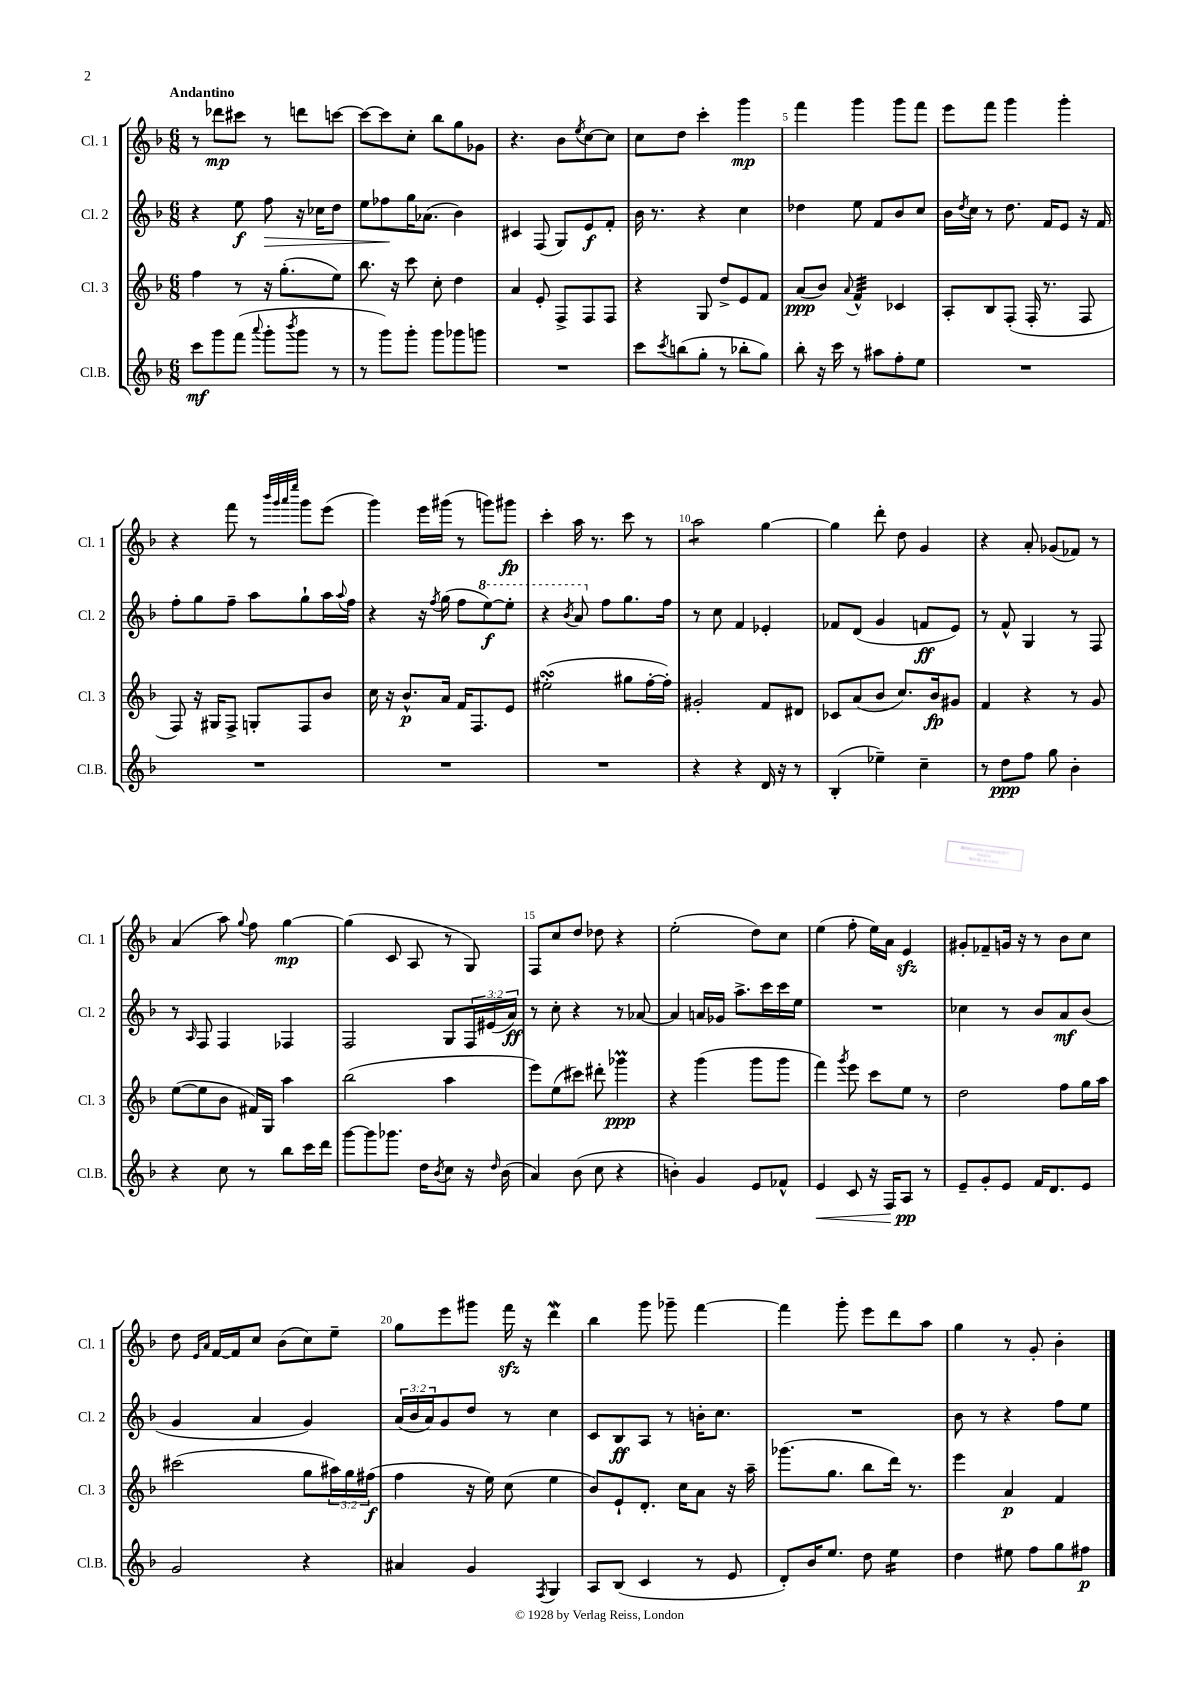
<<
\new StaffGroup <<
\new Staff = "s0" \with { instrumentName = "Cl. 1" shortInstrumentName = "Cl. 1" } {
    \clef treble \key f \major \numericTimeSignature \time 6/8 \tempo "Andantino"
    r8 des'''8\mp cis'''8 r8 d'''8 c'''8~ |
    c'''8~ c'''8 c''8-. bes''8 g''8 ges'8 |
    r4. bes'8 \acciaccatura { e''8 } c''8~ c''8 |
    c''8 d''8 c'''4-. g'''4\mp |
    f'''4 g'''4 g'''8 f'''8 |
    e'''8 f'''8 g'''4 g'''4-. |
    r4 f'''8 r8 \grace { bes'''32 g'''32 a'''32 e''''32 } g'''8 e'''8( |
    g'''4) e'''16 gis'''16( r8 g'''8) gis'''8\fp |
    c'''4-. a''16 r8. c'''8 r8 |
    a''2:8 g''4~ |
    g''4 d'''8-. d''8 g'4 |
    r4 a'8-. ges'8( fes'8) r8 |
    a'4( a''8) \appoggiatura { g''8 } f''8 g''4~\mp |
    g''4( c'8 a8 r8 g8) |
    f8 c''8 d''8 des''8 r4 |
    e''2-.( d''8) c''8 |
    e''4( f''8-. e''16) a'16 e'4\sfz |
    gis'8-. fes'8-- g'16 r16 r8 bes'8 c''8 |
    d''8 \grace { e'16 a'16 } f'16~ f'16 c''8 bes'8( c''8) e''8-- |
    g''8 e'''8 gis'''8 f'''16\sfz r16 d'''4\mordent |
    bes''4 g'''8 ges'''8-- f'''4~ |
    f'''4 g'''8-. e'''8 d'''8 a''8 |
    g''4 r8 g'8-. bes'4-. \bar "|." |
}
\new Staff = "s1" \with { instrumentName = "Cl. 2" shortInstrumentName = "Cl. 2" } {
    \clef treble \key f \major \numericTimeSignature \time 6/8 \override Staff.TupletNumber.text = #tuplet-number::calc-fraction-text
    r4 e''8\f f''8\> r16 ces''16 d''8 |
    e''8 fes''8\! g''16 aes'8.( bes'4) |
    cis'4 f8( g8) e'8\f f'8-. |
    bes'16 r8. r4 c''4 |
    des''4 e''8 f'8 bes'8 c''8 |
    bes'16 \acciaccatura { d''8 } c''16 r8 d''8. f'16 e'8 r16 f'16 |
    f''8-. g''8 f''8-- a''8 g''8-! a''16 \appoggiatura { a''8 } f''16 |
    r4 r16 \acciaccatura { f''8 } g''16( f''8 \ottava #1 e'''8~\f) e'''8-. |
    r4 \acciaccatura { bes''8 } a''8 \ottava #0 f''8 g''8. f''16 |
    r8 c''8 f'4 ees'4-. |
    fes'8 d'8( g'4 f'8\ff e'8) |
    r8 f'8-^ g4 r8 f8 |
    r8 \grace { a16 } f8 f4 fes4 |
    f2 g8 \tuplet 3/2 { f16 eis'16( a'16\ff) } |
    r8 c''8-. r4 r8 aes'8~ |
    aes'4 a'16 ges'16 a''8.-> c'''16 c'''16 e''16 |
    R2. |
    ces''4 r8 bes'8 a'8\mf bes'8( |
    g'4 a'4 g'4) |
    \tuplet 3/2 { a'16( bes'16 a'16) } g'8 d''8 r8 c''4 |
    c'8 bes8\ff a8 r8 b'16-. c''8. |
    R2. |
    bes'8 r8 r4 f''8 e''8 \bar "|." |
}
\new Staff = "s2" \with { instrumentName = "Cl. 3" shortInstrumentName = "Cl. 3" } {
    \clef treble \key f \major \numericTimeSignature \time 6/8 \override Staff.TupletNumber.text = #tuplet-number::calc-fraction-text
    f''4 r8 r16 g''8.-.( e''8) |
    bes''8. r16 c'''8 c''8-. d''4 |
    a'4 e'8-. f8-> f8 f8 |
    r4 g8 d''8-> e'8 f'8 |
    a'8\ppp( bes'8) \appoggiatura { a'8 } f'4:32-^ ces'4 |
    a8-. bes8 f8-.( f16-. r8. f8 |
    f8) r16 gis16 f8-> g8-. f8 bes'8 |
    c''16 r16 bes'8.-^\p a'16 f'16 f8. e'8 |
    eis''2-.\turn( gis''8 f''16~-. f''16-.) |
    gis'2-. f'8 dis'8 |
    ces'8 a'8( bes'8 c''8.) bes'16\fp gis'8 |
    f'4 r4 r8 g'8 |
    e''8~( e''8 bes'8 fis'16) g16 a''4 |
    bes''2( a''4 |
    e'''8) e''8( cis'''8) dis'''8-. ges'''4\prall\ppp |
    r4 g'''4( g'''8 g'''8 |
    f'''4) \acciaccatura { g'''8 } e'''8 c'''8 e''8 r8 |
    d''2 f''8 g''16 a''16 |
    cis'''2( g''8 \tuplet 3/2 { ais''16) g''16 fis''16\f( } |
    f''4 r16 e''16) c''8( e''4 |
    bes'8) e'8-! d'8.-. c''16 a'8 r16 a''16-- |
    ges'''8.( g''8. bes''8 d'''16) r8. |
    e'''4 a'4\p f'4 \bar "|." |
}
\new Staff = "s3" \with { instrumentName = "Cl.B." shortInstrumentName = "Cl.B." } {
    \clef treble \key f \major \numericTimeSignature \time 6/8
    c'''8\mf g'''8 f'''8( \appoggiatura { a'''8 } g'''8-. \acciaccatura { bes'''8 } g'''8 r8 |
    r8 g'''8) g'''8-. g'''8 ges'''8 g'''8 |
    R2. |
    c'''8 \acciaccatura { c'''8 } b''8( g''8-. r8 bes''8-. g''8) |
    bes''8-. r16 c'''16 r8 ais''8 f''8-. e''8 |
    R2. |
    R2. |
    R2. |
    R2. |
    r4 r4 d'16 r16 r8 |
    bes4-.( ees''4--) c''4-- |
    r8 d''8\ppp f''8 g''8 bes'4-. |
    r4 c''8 r8 bes''8 c'''16 d'''16 |
    g'''8~ g'''8 ges'''8. d''16 \acciaccatura { bes'8 } c''8 r16 \grace { d''16 } bes'16( |
    a'4) bes'8( c''8 r4 |
    b'4-.) g'4 e'8 fes'8-^ |
    e'4\< c'8 r16 f16 a8\pp\! r8 |
    e'8-- g'8-. e'8 f'16 d'8. e'8 |
    g'2 r4 |
    ais'4 g'4 \acciaccatura { f8 } g4 |
    a8 bes8( c'4 r8 e'8 |
    d'8-.) bes'16 e''8. d''8 e''4:16 |
    d''4 eis''8 f''8 g''8 fis''8\p \bar "|." |
}
>>
>>
\layout { \context { \Score \override BarNumber.break-visibility = ##(#f #t #t) barNumberVisibility = #(every-nth-bar-number-visible 5) } }
